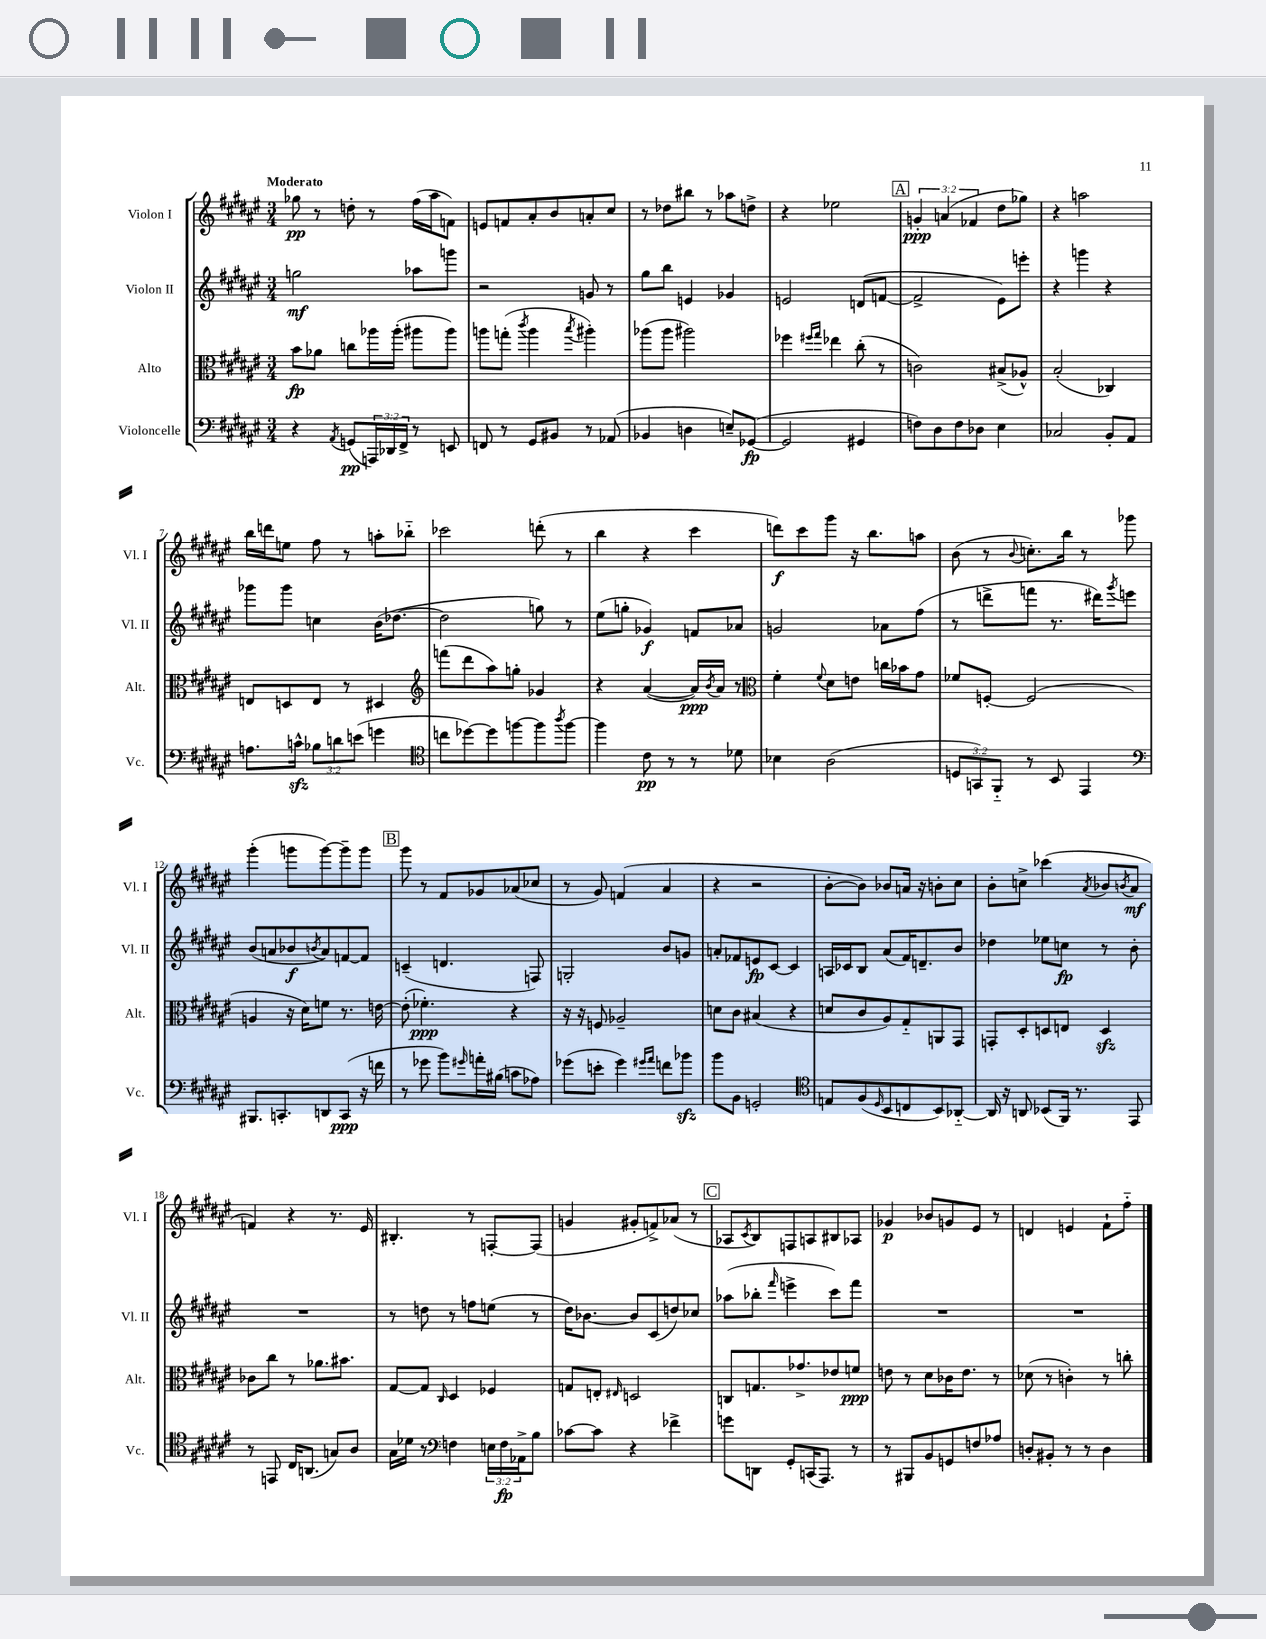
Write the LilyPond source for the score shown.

<<
\new StaffGroup <<
\new Staff = "s0" \with { instrumentName = "Violon I" shortInstrumentName = "Vl. I" } {
    \clef treble \key fis \major \numericTimeSignature \time 3/4 \override Staff.TupletNumber.text = #tuplet-number::calc-fraction-text \tempo "Moderato"
    ges''8\pp r8 d''8-. r8 fis''16( ais''16 f'8) |
    e'8 f'8 ais'8-. b'8 a'8-. cis''8 |
    r8 des''8 bis''8 r8 aes''8 d''8-> |
    r4 ees''2 |
    \mark \markup { \box "A" } \tuplet 3/2 { g'4-.\ppp a'4( fes'4 } dis''8 ges''8) |
    r4 a''2 |
    b''16 d'''16 e''8 fis''8 r8 a''8-. bes''8-_ |
    ces'''2 d'''8-.( r8 |
    b''4 r4 cis'''4 |
    d'''8\f) cis'''8 gis'''8 r16 b''8. a''8 |
    b'8( r8 \appoggiatura { b'8 } c''8.-.) b''16 r8 ges'''8 |
    gis'''4-.( g'''8 g'''8~) g'''8-- g'''8 |
    \mark \markup { \box "B" } gis'''8 r8 fis'8 ges'8 aes'8( ces''8 |
    r8 gis'8) f'4( ais'4 |
    r4 r2 |
    b'8~-. b'8) bes'8 a'16 r16 b'8-. cis''8 |
    b'8-. c''8-> ces'''4( \acciaccatura { ais'8 } bes'8 \acciaccatura { b'8 } ais'8\mf |
    f'4) r4 r8. eis'16 |
    bis4.-. r8 f8~-. f8( |
    g'4 gis'8-. f'8->) aes'8( r8 |
    \mark \markup { \box "C" } aes8 \acciaccatura { cis'8 } b8) f8 a8 bis8 aes8 |
    ges'4\p bes'8 g'8 eis'8 r8 |
    d'4 e'4 fis'8-! fis''8-_ \bar "|." |
}
\new Staff = "s1" \with { instrumentName = "Violon II" shortInstrumentName = "Vl. II" } {
    \clef treble \key fis \major \numericTimeSignature \time 3/4
    g''2\mf aes''8 g'''8 |
    r2 g'8 r8 |
    gis''8 b''8 e'4 ges'4 |
    e'2 d'8( f'8~ |
    \mark \markup { \box "A" } f'2-> eis'8) e'''8-. |
    r4 g'''4 r4 |
    ges'''8 ges'''8 c''4 b'16( des''8.~ |
    des''2 g''8) r8 |
    eis''8( g''8-. ges'4\f) f'8 aes'8 |
    g'2 aes'8 fis''8( |
    r8 d'''8-> f'''8 r8. dis'''16) \acciaccatura { gis'''8 } e'''8 |
    b'8( a'8 bes'8\f \acciaccatura { b'8 } a'8) f'8~ f'8 |
    \mark \markup { \box "B" } c'4--( d'4. f8) |
    g2-. b'8 g'8 |
    a'8-. fes'8 e'8\fp cis'8~ cis'4 |
    a16 ces'16 b8 ais'8( fis'16) d'8.-- b'8 |
    des''4 ees''8 c''8\fp r8 b'8-. |
    R2. |
    r8 d''8 r8 f''8 e''8( r8 |
    dis''16) bes'8.~ bes'8 cis'8( d''8) ces''8 |
    \mark \markup { \box "C" } aes''8( bes''8-. \grace { fis'''16 } e'''4-> cis'''8) fis'''8 |
    R2. |
    R2. \bar "|." |
}
\new Staff = "s2" \with { instrumentName = "Alto" shortInstrumentName = "Alt." } {
    \clef alto \key fis \major \numericTimeSignature \time 3/4
    b'8\fp aes'8 c''8 aes''16 aes''16-.( ais''8 ais''8) |
    a''8 g''8-.( \acciaccatura { cis'''8 } a''4 \acciaccatura { b''8 } ais''4-.) |
    aes''8( aes''8 ais''2) |
    fes''4 \grace { fis''16 gis''16 } ees''4 cis''8-.( r8 |
    \mark \markup { \box "A" } c'2) bis8->( aes8-^) |
    b2-.( ces4) |
    e8 d8 e8 r8 dis4 |
    \clef treble f'''8( dis'''8 ais''8) g''8-. ges'4 |
    r4 ais'4~( ais'16\ppp) \acciaccatura { b'8 } ais'16 r8 |
    \clef alto fis'4-. \appoggiatura { fis'8 } dis'8 e'8 c''16 bes'16 gis'8 |
    fes'8 f8~-. f2( |
    a4 r16 dis'16) f'8 r8. e'16~ |
    \mark \markup { \box "B" } e'8-.( fes'4.-.\ppp) r4 |
    r16 r16 f8 aes2-- |
    d'8 cis'8 bis4( r4 |
    d'8 cis'8 ais8) gis8-_ a,8 gis,8 |
    g,8-. dis8-. d8 e8 d4\sfz |
    ces'8 cis''8 r8 aes'8. bis'8. |
    gis8~ gis8 \grace { cis16 } dis4 fes4 |
    g8 e8-. \grace { eis16 } d2 |
    \mark \markup { \box "C" } c8 g8. ges'8.-> ees'8 f'8\ppp |
    e'8 r8 dis'8 ces'16 e'8. r8 |
    des'8( r8 c'4-.) r8 c''8-. \bar "|." |
}
\new Staff = "s3" \with { instrumentName = "Violoncelle" shortInstrumentName = "Vc." } {
    \clef bass \key fis \major \numericTimeSignature \time 3/4 \override Staff.TupletNumber.text = #tuplet-number::calc-fraction-text
    r4 \acciaccatura { ais,8 } g,8\pp( \tuplet 3/2 { a,,16) des,16 fis,16-> } r8 e,8 |
    f,8 r8 gis,8 bis,8 r8 aes,8( |
    bes,4 d4 e8--) ges,8~\fp( |
    ges,2 gis,4 |
    \mark \markup { \box "A" } f8) dis8 f8 des8 eis4 |
    ces2 b,8-. ais,8 |
    a8. c'16-^\sfz \tuplet 3/2 { bes8 d'8 e'8( } g'4 |
    \clef tenor c''8 des''8~) des''8 f''8~ f''8 \acciaccatura { ais''8 } f''8~ |
    f''4 cis'8\pp r8 r8 des'8 |
    bes4 ais2( |
    \tuplet 3/2 { d8 g,8) fis,8-_ } r8 b,8 eis,4 |
    \clef bass bis,,8. c,8.-. d,8 c,8\ppp( r16 f'16 |
    \mark \markup { \box "B" } r8 ges'8 b'8) \grace { gis'16 } a'16-. bis16( c'8 aes8) |
    ges'8( e'8-. ges'4) \grace { gis'16 ais'16 } f'8 bes'8\sfz |
    b'8 b,8 g,2-. |
    \clef tenor e8 fis8( \grace { dis16 } b,8 c8 b,8) aes,8~-_ |
    aes,16 r16 a,8 bes,8( fis,16) r8. eis,8 |
    r8 e,8 cis16 a,8.( g8) ais8 |
    gis16 des'16 r8 \clef bass f4 \tuplet 3/2 { e16 f16\fp aes,16-> } b8 |
    ces'8~ ces'8 r4 fes'4-> |
    \mark \markup { \box "C" } g'8 d,8 gis,8-. c,16( ais,,8.) r8 |
    r8 bis,,8 b,8 g,8 f8 aes8 |
    d8-. bis,8-. r8 r8 d4 \bar "|." |
}
>>
>>
